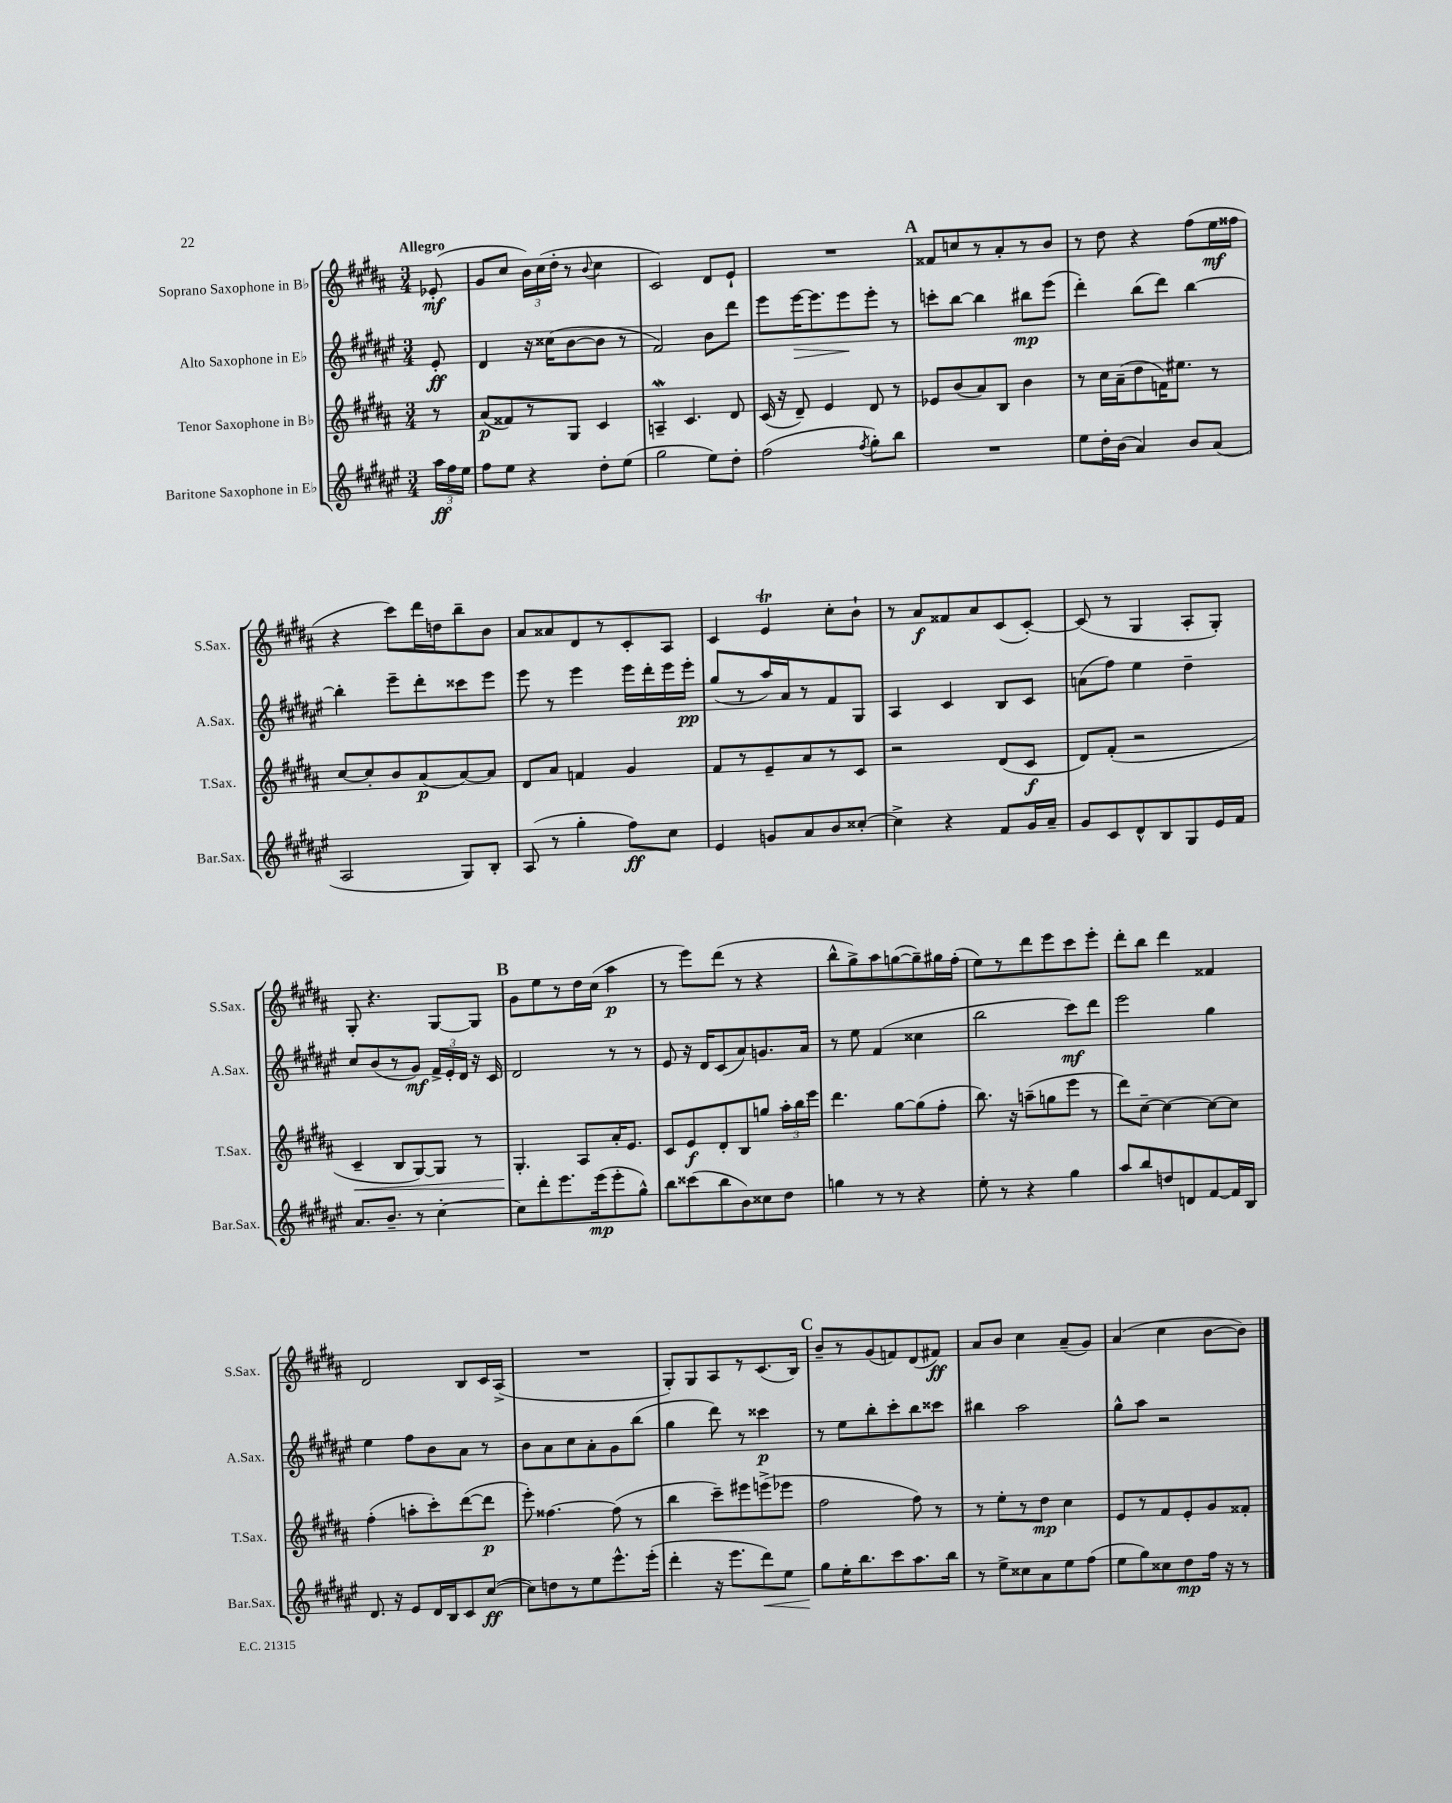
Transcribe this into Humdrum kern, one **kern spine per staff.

**kern	**dynam	**kern	**dynam	**kern	**dynam	**kern	**dynam
*part4	*part4	*part3	*part3	*part2	*part2	*part1	*part1
*staff4	*staff4	*staff3	*staff3	*staff2	*staff2	*staff1	*staff1
*I"Baritone Saxophone in E♭	*	*I"Tenor Saxophone in B♭	*	*I"Alto Saxophone in E♭	*	*I"Soprano Saxophone in B♭	*
*I'Bar.Sax.	*	*I'T.Sax.	*	*I'A.Sax.	*	*I'S.Sax.	*
*clefG2	*	*clefG2	*	*clefG2	*	*clefG2	*
*k[f#c#g#d#a#e#]	*	*k[f#c#g#d#a#]	*	*k[f#c#g#d#a#e#]	*	*k[f#c#g#d#a#]	*
*M3/4	*	*M3/4	*	*M3/4	*	*M3/4	*
=	=	=	=	=	=	=	=
!	!	!	!	!	!	!LO:TX:a:B:t=Allegro	!
24aa#\LL	ff	8r	.	8e#'/	ff	(8e-X'/	mf
24ff#\	.	.	.	.	.	.	.
24ee#\JJ	.	.	.	.	.	.	.
=1	=1	=1	=1	=1	=1	=1	=1
8ff#\L	.	(8a#/L	p	4d#/	.	8g#/L	.
8ee#\J	.	8f##X/)	.	.	.	8cc#/J	.
4r	.	8r	.	16r	.	24b\LL)	.
.	.	.	.	.	.	(24cc#\	.
.	.	.	.	(16cc##X\KL	.	.	.
.	.	.	.	.	.	24dd#'\JJ	.
.	.	8G#/J	.	[8b\	.	8r	.
.	.	.	.	.	.	8qqb/	.
8dd#'\L	.	4c#/	.	8b\J]	.	4cc#\	.
(8ee#\J	.	.	.	8r	.	.	.
=2	=2	=2	=2	=2	=2	=2	=2
2gg#\	.	4Anw~/	.	2f#/)	.	2c#/)	.
.	.	4.c#/	.	.	.	.	.
8ee#\L)	.	.	.	8b\L	.	8d#/L	.
8dd#'\J	.	8d#/	.	8ddd#\J	.	8e`/J	.
=3	=3	=3	=3	=3	=3	=3	=3
(2ff#\	.	(16c#/	.	8eee#\L	.	2.r	.
.	.	16r	.	.	.	.	.
!	!	!	!	!	!LO:HP:b	!	!
.	.	8d#~/)	.	[16eee#\K	>	.	.
.	.	.	.	8.eee#\]	.	.	.
.	.	4e/	.	.	.	.	.
.	.	.	.	8eee#\	.	.	.
8qff#/	.	.	.	.	.	.	.
8gg#'\L)	.	8d#/	.	8eee#'\J	]	.	.
8bb\J	.	8r	.	8r	.	.	.
!!LO:REH:place=s1:t=A
=4	=4	=4	=4	=4	=4	=4	=4
2.r	.	8e-X/L	.	8cccn'\L	.	8f##X/L	.
.	.	(8b/	.	[8bb\J	.	8ccn/	.
.	.	8a#/)	.	4bb\]	.	8r	.
.	.	8B/J	.	.	.	8a#'/	.
.	.	4b\	.	8bb#X\L	mp	8r	.
.	.	.	.	(8eee#\J	.	8b/J	.
=5	=5	=5	=5	=5	=5	=5	=5
8ee#\L	.	8r	.	4ddd#'\)	.	8r	.
16dd#'\L	.	16cc#\LL	.	.	.	8dd#\	.
(16b\JJ	.	(16a#~\J	.	.	.	.	.
4a#/)	.	8dd#\	.	(8bb\L	.	4r	.
.	.	16fn\K)	.	8ddd#\J)	.	.	.
.	.	8.ee#X\J	.	.	.	.	.
8b/L	.	.	.	[4bb\	.	(8ff#\L	.
(8a#/J	.	8r	.	.	.	16ee\L	mf
.	.	.	.	.	.	16ff##X\JJ	.
!!LO:LB:g=z
=6	=6	=6	=6	=6	=6	=6	=6
2A#/	.	[8cc#/L	.	4bb'\]	.	4r	.
.	.	8cc#'/]	.	.	.	.	.
.	.	8b/	.	8eee#~\L	.	8ccc#\L)	.
.	.	(8a#/	p	8ddd#'\	.	16ddd#\L	.
.	.	.	.	.	.	16ddn\J	.
8G#/L)	.	[8a#/)	.	8ccc##X\	.	8bb~\	.
8B'/J	.	8a#/J]	.	8eee#\J	.	8b\J	.
=7	=7	=7	=7	=7	=7	=7	=7
(8A#/	.	8d#/L	.	8eee#\	.	8a#/L	.
8r	.	8a#/J	.	8r	.	8a##X/	.
4gg#'\	.	4fn/	.	4eee#\	.	8d#/	.
.	.	.	.	.	.	8r	.
8ff#\L)	ff	4g#/	.	16eee#\LL	.	8c#'/	.
.	.	.	.	16ddd#'\	.	.	.
8cc#\J	.	.	.	16eee#\	.	8A#/J	.
.	.	.	.	16eee#'\JJ	pp	.	.
=8	=8	=8	=8	=8	=8	=8	=8
4e#/	.	8f#/L	.	(8gg#/L	.	4c#/	.
.	.	8r	.	8r	.	.	.
8gn/L	.	8e~/	.	16aa#/L)	.	4eT/	.
.	.	.	.	16a#/J	.	.	.
8a#/	.	8a#/	.	8r	.	.	.
8b/	.	8r	.	8f#/	.	8cc#'\L	.
[8cc##X'/J	.	8c#/J	.	8G#/J	.	8b`\J	.
=9	=9	=9	=9	=9	=9	=9	=9
4cc##^\]	.	2r	.	4A#/	.	8r	.
.	.	.	.	.	.	8a#/L	f
4r	.	.	.	4c#/	.	8f##X/	.
.	.	.	.	.	.	8a#/	.
8f#/L	.	(8d#/L	.	8B/L	.	(8c#/	.
16g#/L	.	8c#/J	f	8c#/J	.	[8c#'/J)	.
16a#~/JJ	.	.	.	.	.	.	.
=10	=10	=10	=10	=10	=10	=10	=10
8g#/L	.	8d#/L)	.	(8an\L	.	(8c#/]	.
8c#/	.	(8f#'/J	.	8ff#\J)	.	8r	.
8d#^^/	.	2r	.	4ee#\	.	4G#/	.
8B/	.	.	.	.	.	.	.
8G#/	.	.	.	4dd#~\	.	8A#'/L	.
16e#/L	.	.	.	.	.	8G#'/J)	.
16f#/JJ	.	.	.	.	.	.	.
!!LO:LB:g=z
=11	=11	=11	=11	=11	=11	=11	=11
!	!	!	!LO:HP:b	!	!	!	!
8.a#/L	.	4c#~/	<	8cc#/L	.	8G#'/	.
.	.	.	.	(8b/	.	4.r	.
8.b~/J	.	.	.	.	.	.	.
.	.	8B/L	.	8r	.	.	.
8r	.	[8G#/)	.	8g#/J)	mf	.	.
[4cc#'\	.	8G#/J]	.	24f#^/LL	.	[8G#/L	.
.	.	.	.	24e#'/	.	.	.
.	.	.	.	24d#/JJ	.	.	.
.	.	8r	.	16r	.	8G#/J]	.
.	.	.	.	16c#/	.	.	.
!!LO:REH:place=s1:t=B
=12	=12	=12	=12	=12	=12	=12	=12
8cc#\L]	.	4.G#'/	.	2d#/	.	8g#\L	.
8ddd#'\	.	.	.	.	.	8ee\	.
8.eee#\	.	.	.	.	.	8r	.
.	.	8A#/L	[	.	.	16dd#\L	.
(16eee#\k	mp	.	.	.	.	(16cc#\JJ	.
8eee#'\	.	16a#'/K	.	8r	.	4aa#\	p
.	.	8.e/J	.	.	.	.	.
8gg#^^\J)	.	.	.	8r	.	.	.
=13	=13	=13	=13	=13	=13	=13	=13
8bb\L	.	8c#/L	.	8e#/	.	8r	.
(8ccc##X\	.	8e/	f	16r	.	8eee\L)	.
.	.	.	.	16d#/KL	.	.	.
8bb\	.	8d#'/	.	(8c#/	.	(8ddd#\J	.
8b\)	.	8B/	.	8a#/)	.	8r	.
8cc##X\	.	8ggn/J	.	8.gn/	.	4r	.
8dd#\J	.	24aa#'\LL	.	.	.	.	.
.	.	24bb\	.	.	.	.	.
.	.	.	.	16a#/Jk	.	.	.
.	.	24eee\JJ	.	.	.	.	.
=14	=14	=14	=14	=14	=14	=14	=14
4ggn\	.	4.ddd#\	.	8r	.	8bb^^\L	.
.	.	.	.	8ee#\	.	8gg#^\)	.
8r	.	.	.	(4f#/	.	8aa#\	.
8r	.	[8gg#\L	.	.	.	([8ggn\	.
4r	.	(8gg#\]	.	4cc##X\	.	8gg~\])	.
.	.	8ff#'\J	.	.	.	16gg#X\L	.
.	.	.	.	.	.	(16ff#'\JJ	.
=15	=15	=15	=15	=15	=15	=15	=15
8ee#'\	.	8.bb\)	.	2bb\	.	8ee\L)	.
8r	.	.	.	.	.	8r	.
.	.	16r	.	.	.	.	.
4r	.	(8aan~\L	.	.	.	8ddd#\	.
.	.	8ggn\	.	.	.	8eee\	.
4gg#\	.	8eee\J	.	8ccc#\L)	mf	8ccc#\	.
.	.	8r	.	8ddd#\J	.	8eee'\J	.
=16	=16	=16	=16	=16	=16	=16	=16
8aa#/L	.	8ddd#\L)	.	2eee#\	.	8ddd#'\L	.
8bb/	.	[8cc#~\J	.	.	.	8bb\J	.
8ddn/	.	4cc#\_	.	.	.	4ddd#\	.
8dn/	.	.	.	.	.	.	.
[8f#/	.	8cc#\L_	.	4gg#\	.	4f##X/	.
16f#/L]	.	8cc#\J]	.	.	.	.	.
16B/JJ	.	.	.	.	.	.	.
!!LO:LB:g=z
=17	=17	=17	=17	=17	=17	=17	=17
8.d#/	.	(4ff#'\	.	4ee#\	.	2d#/	.
16r	.	.	.	.	.	.	.
8e#/L	.	8aan'\L	.	8ff#\L	.	.	.
16d#/L	.	8ccc#'\)	.	8b\	.	.	.
16B/J	.	.	.	.	.	.	.
8c#/	.	([8ddd#\	.	8a#\J	.	8B/L	.
([8cc#/J	ff	8ddd#\J]	p	8r	.	16c#/L	.
.	.	.	.	.	.	(16A#^/JJ	.
=18	=18	=18	=18	=18	=18	=18	=18
8cc#\L])	.	8eee'\)	.	8b\L	.	2.r	.
8ddn\	.	[4.ff##X\	.	8a#\	.	.	.
8r	.	.	.	8cc#\	.	.	.
8ee#\	.	.	.	8a#'\	.	.	.
8.eee#^^\	.	(8ff##\]	.	8g#\	.	.	.
.	.	8r	.	(8bb\J	.	.	.
(16eee#'\Jk	.	.	.	.	.	.	.
=19	=19	=19	=19	=19	=19	=19	=19
4ddd#'\	.	4bb\	.	4gg#\	.	8G#'/L)	.
.	.	.	.	.	.	8G#/	.
16r	.	8ccc#~\L)	.	8ddd#\)	.	8A#/	.
8.eee#\L	.	.	.	.	.	.	.
.	.	8eee#X\	.	8r	.	8r	.
!	!LO:HP:b	!	!	!	!	!	!
8ddd#\)	<	(8eeen^\	.	4ccc##X\	p	(8.c#/	.
8ee#\J	.	8eee-X\J	.	.	.	.	.
.	.	.	.	.	.	16B/Jk)	.
!!LO:REH:place=s1:t=C
=20	=20	=20	=20	=20	=20	=20	=20
8gg#\L	.	2ff#\	.	8r	.	8b~/L	.
16ee#'\K	[	.	.	8ee#\L	.	8r	.
8.bb\	.	.	.	.	.	.	.
.	.	.	.	8bb'\	.	(8g#/	.
8ccc#\	.	.	.	8ccc#'\	.	8fn/)	.
8.aa#\	.	8ff#\)	.	8bb\	.	(8d#/	.
.	.	8r	.	8ccc##X\J	.	8f#X/J)	ff
16bb\Jk	.	.	.	.	.	.	.
=21	=21	=21	=21	=21	=21	=21	=21
8r	.	8r	.	4bb#X\	.	8a#/L	.
8ee#^\L	.	8ee'\L	.	.	.	8b/J	.
8cc##X\	.	8r	.	2aa#\	.	4cc#\	.
8a#\	.	8dd#\J	mp	.	.	.	.
8ee#\	.	4cc#\	.	.	.	(8a#~/L	.
(8ff#\J	.	.	.	.	.	8g#/J)	.
=22	=22	=22	=22	=22	=22	=22	=22
8ee#\L	.	8e/L	.	8gg#^^\L	.	(4a#/	.
8gg#\)	.	8r	.	8aa#\J	.	.	.
8cc##X\	.	8f#/	.	2r	.	4cc#\	.
8dd#\	mp	8e'/	.	.	.	.	.
16ff#\Jk	.	8g#/	.	.	.	[8b\L	.
16r	.	.	.	.	.	.	.
8r	.	8f##X'/J	.	.	.	8b\J])	.
==	==	==	==	==	==	==	==
*-	*-	*-	*-	*-	*-	*-	*-
